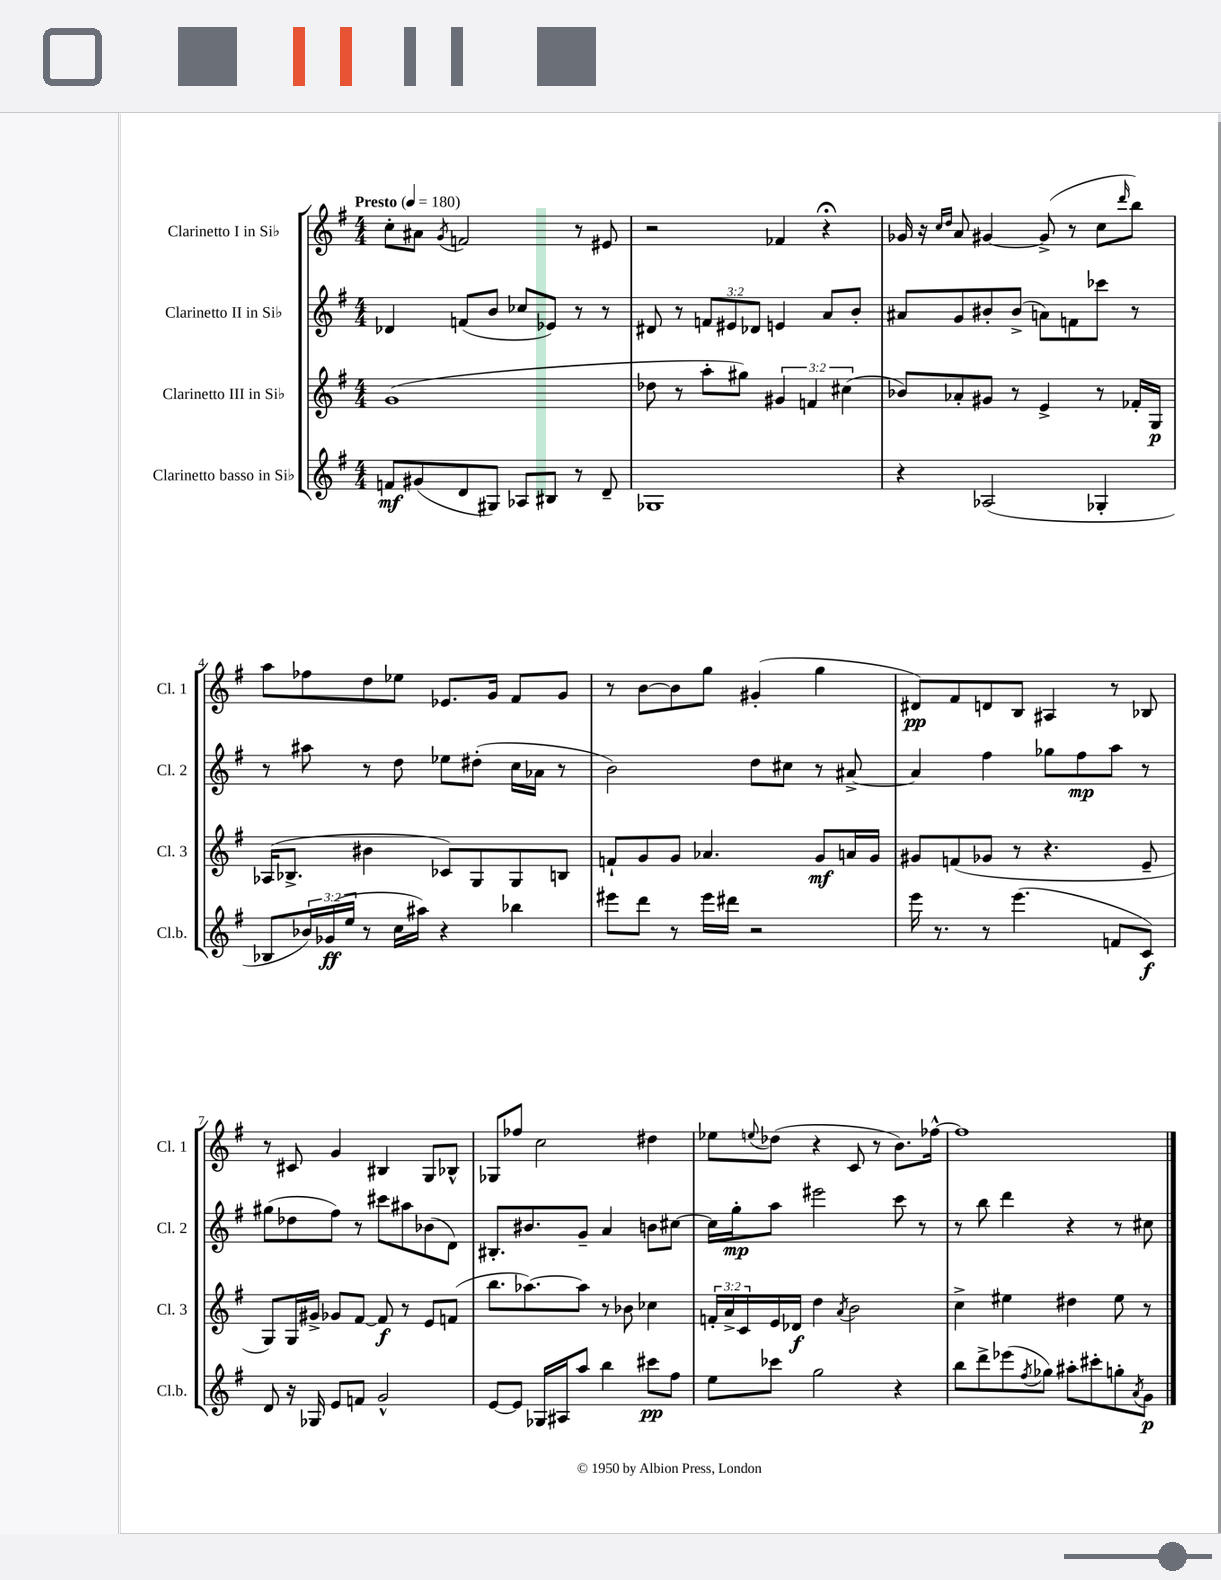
<<
\new StaffGroup <<
\new Staff = "s0" \with { instrumentName = "Clarinetto I in Sib" shortInstrumentName = "Cl. 1" } {
    \clef treble \key g \major \numericTimeSignature \time 4/4 \tempo "Presto" 4 = 180
    c''8-. ais'8 \acciaccatura { g'8 } f'2 r8 eis'8 |
    r2 fes'4 r4\fermata |
    ges'16 r16 \grace { c''16 d''16 } a'8 gis'4~ gis'8->( r8 c''8 \grace { d'''16 } b''8) |
    a''8 fes''8 d''8 ees''8 ees'8. g'16 fis'8 g'8 |
    r8 b'8~ b'8 g''8 gis'4-.( g''4 |
    dis'8\pp) fis'8 d'8 b8 ais4 r8 bes8 |
    r8 cis'8 g'4 bis4 g8 bes8-^ |
    ges8 fes''8 c''2 dis''4 |
    ees''8 \appoggiatura { e''8 } des''8( r4 c'8 r8 b'8.) fes''16~-^ |
    fes''1 \bar "|." |
}
\new Staff = "s1" \with { instrumentName = "Clarinetto II in Sib" shortInstrumentName = "Cl. 2" } {
    \clef treble \key g \major \numericTimeSignature \time 4/4 \override Staff.TupletNumber.text = #tuplet-number::calc-fraction-text
    des'4 f'8( b'8 ces''8 ees'8) r8 r8 |
    dis'8 r8 \tuplet 3/2 { f'8 eis'8 des'8 } e'4 a'8 b'8-. |
    ais'8 g'8 bis'8-. bis'8->( a'8) f'8 ces'''8 r8 |
    r8 ais''8 r8 d''8 ees''8 dis''8-.( c''16 aes'16 r8 |
    b'2) d''8 cis''8 r8 ais'8~-> |
    ais'4 fis''4 ges''8 fis''8\mp a''8 r8 |
    gis''8( des''8 fis''8) r8 cis'''8 ais''8 bes'8( d'8) |
    bis8.-. bis'8. g'8-- a'4 b'8 cis''8~ |
    cis''16 g''16-.\mp a''8 eis'''2 c'''8 r8 |
    r8 b''8 d'''4 r4 r8 cis''8 \bar "|." |
}
\new Staff = "s2" \with { instrumentName = "Clarinetto III in Sib" shortInstrumentName = "Cl. 3" } {
    \clef treble \key g \major \numericTimeSignature \time 4/4 \override Staff.TupletNumber.text = #tuplet-number::calc-fraction-text
    g'1( |
    des''8 r8 a''8-. gis''8) \tuplet 3/2 { gis'4 f'4 cis''4( } |
    bes'8) aes'8-. gis'8 r8 e'4-> r8 fes'16-. g16\p |
    aes16( bes8.-> bis'4 ces'8) g8 g8 b8 |
    f'8-! g'8 g'8 aes'4. g'8\mf a'16 g'16 |
    gis'8 f'8( ges'8 r8 r4. e'8-- |
    g8) g16 gis'16-> ges'8 fis'8~ fis'8\f r8 e'8 f'8( |
    b''8. aes''8.~) aes''8 r8 bes'8 ces''4 |
    \tuplet 3/2 { f'16-. a'16-> c'16 } e'16 des'16\f d''4 \acciaccatura { a'8 } b'2 |
    c''4-> eis''4 dis''4 eis''8 r8 \bar "|." |
}
\new Staff = "s3" \with { instrumentName = "Clarinetto basso in Sib" shortInstrumentName = "Cl.b." } {
    \clef treble \key g \major \numericTimeSignature \time 4/4 \override Staff.TupletNumber.text = #tuplet-number::calc-fraction-text
    f'8\mf gis'8( d'8 gis8) aes8 bis8 r8 d'8-- |
    ges1 |
    r4 aes2( ges4-. |
    bes8 \tuplet 3/2 { bes'16) ges'16\ff( e''16 } r8 c''16 ais''16) r4 bes''4 |
    eis'''8 d'''8 r8 eis'''16 dis'''16 r2 |
    e'''16 r8. r8 e'''4.( f'8 c'8\f) |
    d'8 r16 ges16 e'8 f'8 g'2-^ |
    e'8~ e'8 ges16 ais16 a''8 b''4 cis'''8\pp fis''8 |
    e''8 ces'''8 g''2 r4 |
    b''8 d'''8-> ees'''8( \acciaccatura { fis''8 } ges''8) ais''8-. cis'''8-. g''8-. \acciaccatura { a'8 } g'8\p \bar "|." |
}
>>
>>
